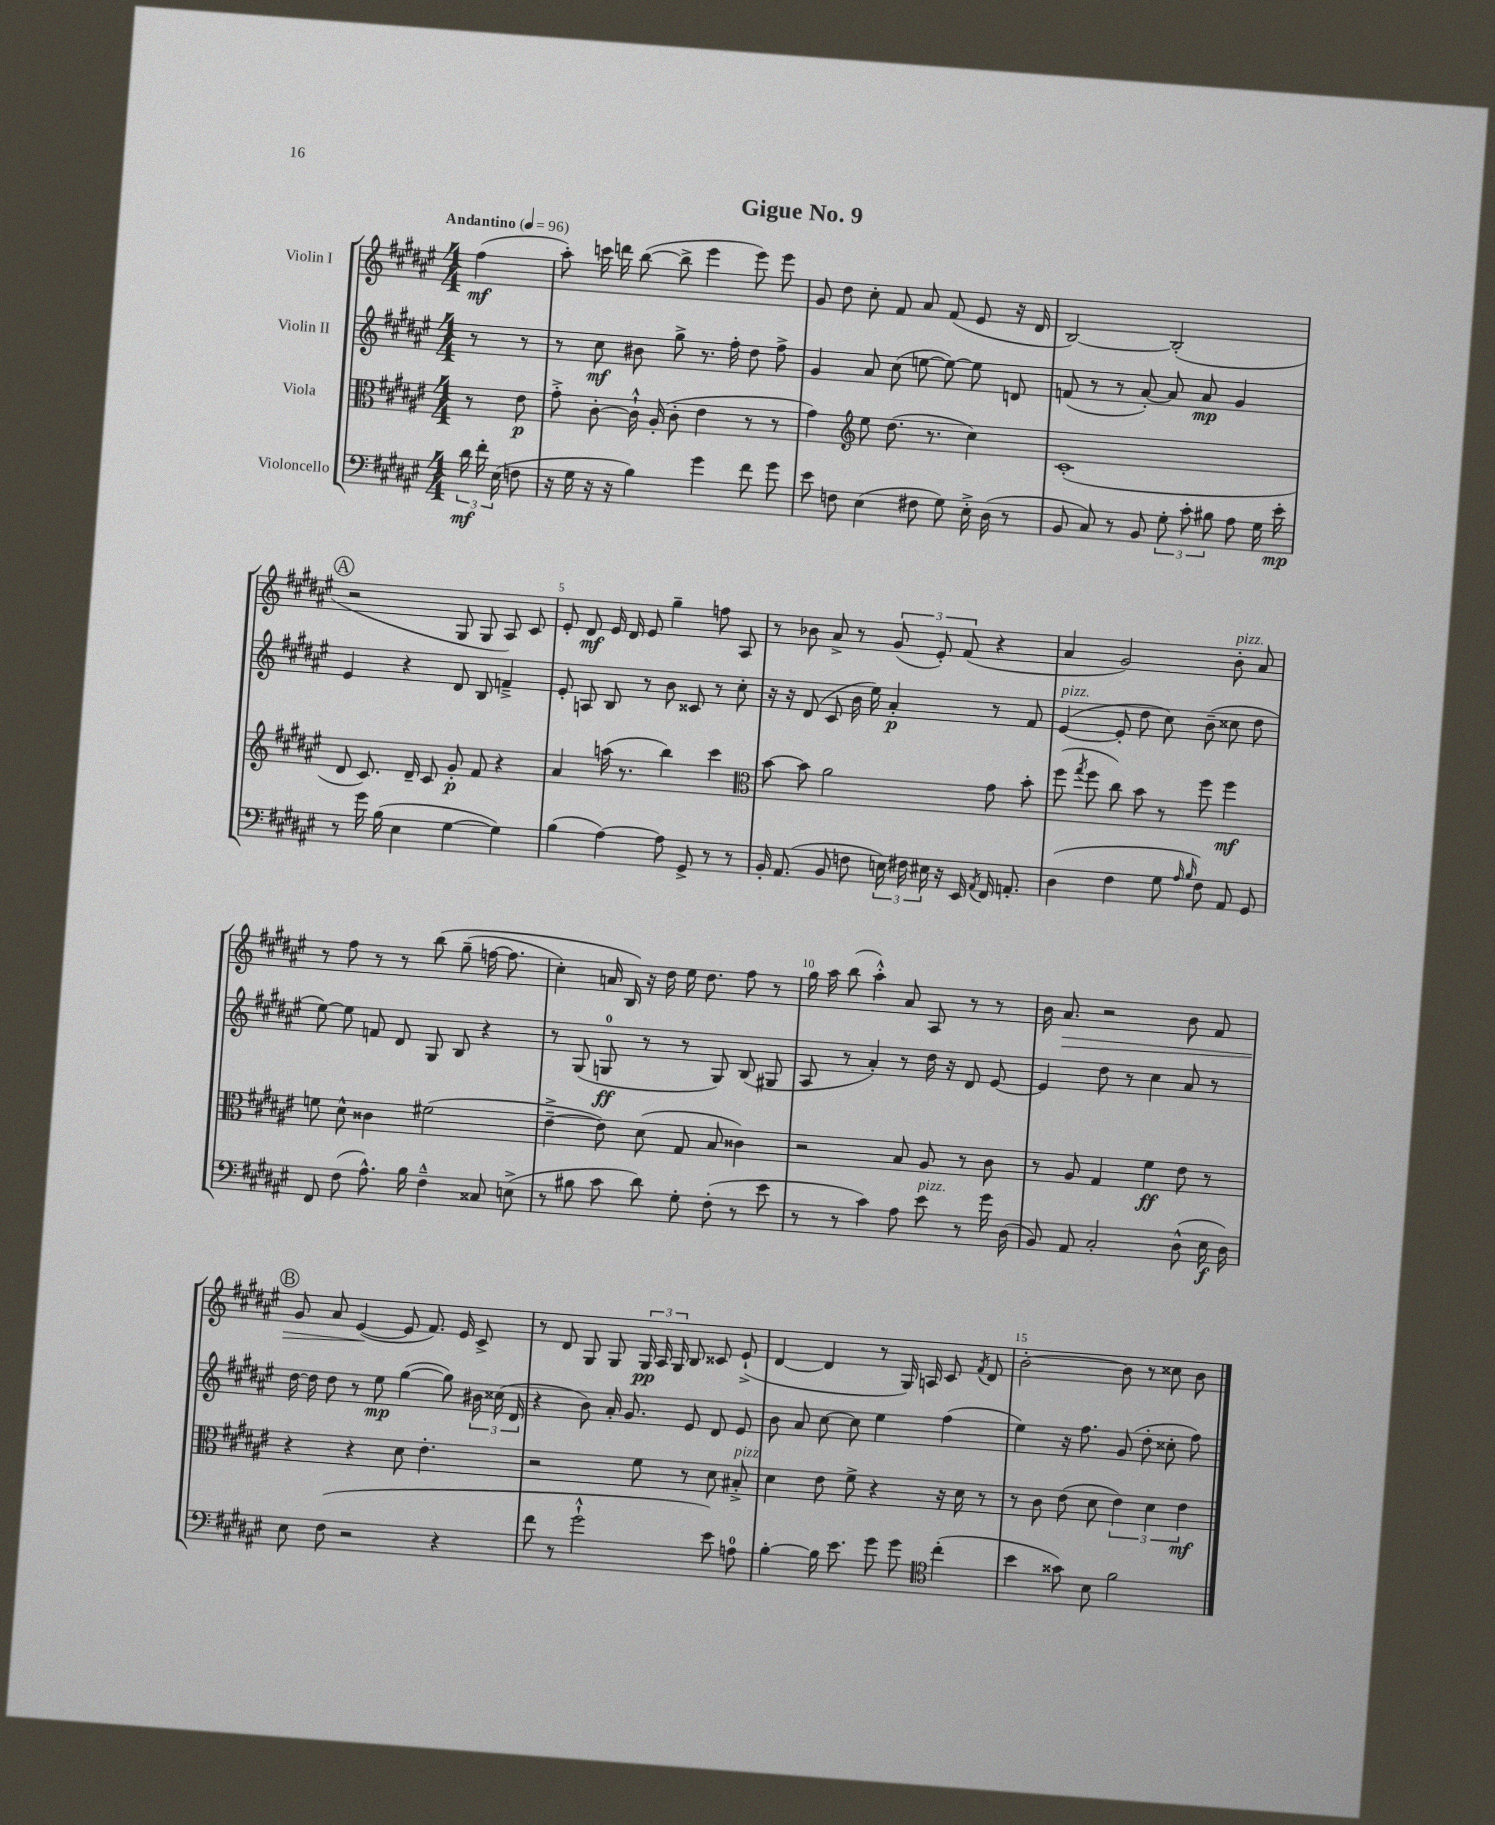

**kern	**kern	**kern	**kern
*staff4	*staff3	*staff2	*staff1
*clefF4	*clefC3	*clefG2	*clefG2
*k[f#c#g#d#a#e#]	*k[f#c#g#d#a#e#]	*k[f#c#g#d#a#e#]	*k[f#c#g#d#a#e#]
*M4/4	*M4/4	*M4/4	*M4/4
*MM96	*MM96	*MM96	*MM96
24d#	8r	8r	(4ff#
24f#'	.	.	.
(24E#	.	.	.
8F	8e#	8r	.
=	=	=	=
16r	8g#'^	8r	8aa#')
16G#	.	.	.
16r	[8c#'	8cc#	16ccc
16r	.	.	16ddd
4B)	16c#`^^]	8b#	([8bb
.	(16A#'	.	.
.	8c#'	8gg#^	8bb^]
4g#	4e#	8.r	4eee#
.	.	16ff#'	.
8f#	8r	8dd#	8eee#)
8g#	8r	8ff#^	8eee#
=	=	=	=
8e#	4g#)	4g#	8g#
8F	.	.	8dd#
*	*clefG2	*	*
(4E#	8ee#	8a#	8cc#'
.	(8.dd#	(8cc#	8f#
8F#	.	[8ee	8a#
.	8.r	.	.
8G#)	.	8ee_)	(8f#
16E#'^	4cc#)	8ee]	8e#
(16D#	.	.	.
8r	.	8d	16r
.	.	.	16d#
=	=	=	=
8BB	(1c#'	(8f	[2B)
8C#)	.	8r	.
8r	.	8r	.
8BB	.	[8a#')	.
12G#'	.	8a#]	(2B']
12c#'	.	.	.
.	.	8a#	.
12B#	.	.	.
8A#	.	4g#	.
16G#	.	.	.
16e#'	.	.	.
=	=	=	=
8r	8d#	4e#	2r
16g#	8.c#)	.	.
(16B	.	.	.
4E#	.	4r	.
.	16d#~	.	.
.	8c#	.	.
[4G#	8g#'	8d#	8G#
.	8f#	8B	8G#
4G#])	4r	4f~^	8A#)
.	.	.	8c#
=	=	=	=
(4B	4a#	8e#'	8e#'
.	.	8A	8d#
[4A#)	(16aa	8B	16e#
.	8.r	.	16d#
.	.	8r	8e#
8A#]	4bb)	8b	4gg#~
8GG#^	.	8c##	.
8r	4ccc#	8r	8ff
8r	.	8cc#'	8A#
=	=	=	=
*	*clefC3	*	*
16BB'	[8b	16r	8r
(8.AA#	.	16r	.
.	8b]	(8d#	8b-
8BB	2a#	8c#	8a#^
8F	.	16b	8r
.	.	16ee#)	.
24E)	.	4a#'	(12g#
24F#	.	.	.
24E#	.	.	12e#')
16r	.	.	.
.	.	.	(12f#
16EE#	.	.	.
8qAA#	.	.	.
16FF#	8g#	8r	4r
8.AA'	.	.	.
.	8b'	8f#	.
=	=	=	=
(4D#	(8ff#	([4e#	4a#
.	8qgg#	.	.
.	8ff#	.	.
4F#	8cc#)	8e#']	2g#)
.	8b	8dd#	.
8G#	8r	8cc#)	.
16qqA#	.	.	.
16qqB	.	.	.
8F#)	8ff#	(8b~	.
8AA#	4ff#	8cc##	8b'
8GG#	.	8dd#	8a#
=	=	=	=
8FF#	8f	[8ee#)	8r
(8F#	8d#^^	8ee#]	8ff#
8.A#^^)	4c##	8f	8r
.	.	8d#	8r
16B	.	.	.
4F#~^^	(2f#	8G#	&(8bb
.	.	8B	(8gg#~
8C##	.	4r	[16ff
.	.	.	8.ff]
(8E^	.	.	.
=	=	=	=
8r	[4e#~^	8r	4cc#')
8B#	.	(8G#	.
8c#	8e#])	8G	16a
.	.	.	16B&)
8d#)	(8d#	8r	16r
.	.	.	16dd#
8G#'	8G#	8r	16ee#
.	.	.	8.dd#
(8F#'	8B	8G)	.
8r	4c##)	(8B	8ff#
8e#	.	8G#	8r
=	=	=	=
8r	2r	8A#	16gg#
.	.	.	16aa#
8r	.	8r	(8bb
4c#)	.	4a#')	4aa#'^^)
8A#	8B	8r	8a#
8e#	8A#	16dd#	8A#
.	.	16r	.
8r	8r	8d#	8r
16g#	8c#	[8e#	8r
(16D#	.	.	.
=	=	=	=
8BB)	8r	4e#]	16b
.	.	.	8.a#
8AA#	8A#	.	.
2C#'	4G#	8dd#	2r
.	.	8r	.
.	4f#	4cc#	.
(8D#^^	8e#	8a#	8b
16E#	8r	8r	8f#
16D#)	.	.	.
=	=	=	=
8E#	4r	[16dd#	8g#
.	.	16dd#]	.
(8F#	.	8dd#	8a#
2r	4r	8r	([4e#
.	.	8ee#	.
.	8d#	([4gg#	8e#]
.	4.e#'	.	8.f#)
4r	.	8gg#])	.
.	.	.	16e#
.	.	24b#	8c#^
.	.	(24cc##	.
.	.	24d#	.
=	=	=	=
8f#	2r	4r	8r
8r	.	.	8d#
2g#`^^	.	8b)	8G#
.	.	16a#'	8G#
.	.	8.g#	.
.	8f#	.	24G#
.	.	.	24A#
.	.	.	24G#
.	8r	8e#	8B
8e#)	8d#	8d#	8c##
8A	8B#'^	8e#	(8e#`^
=	=	=	=
[4B'	4d#	8b	[4d#
.	.	8a#	.
16B]	8e#	[8cc#	4d#]
8.e#	.	.	.
.	8f#^	8cc#]	.
8g#	4r	4ee#	8r
8g#	.	.	16G#)
.	.	.	16A
*clefC4	*	*	*
(4cc#'	16r	(4ff#	8c#
.	16d#	.	.
.	.	.	8qf#
.	8r	.	8d#
=	=	=	=
4b	8r	4ee#)	[2b'
.	8c#	.	.
8g##)	(8e#	16r	.
.	.	8.ff#	.
8B	8d#	.	.
2f#	6e#)	(8g#	8b]
.	.	8dd#'	8r
.	6d#	.	.
.	.	8cc##'	8cc##
.	6e#	.	.
.	.	8ff#)	8b
==	==	==	==
*-	*-	*-	*-
